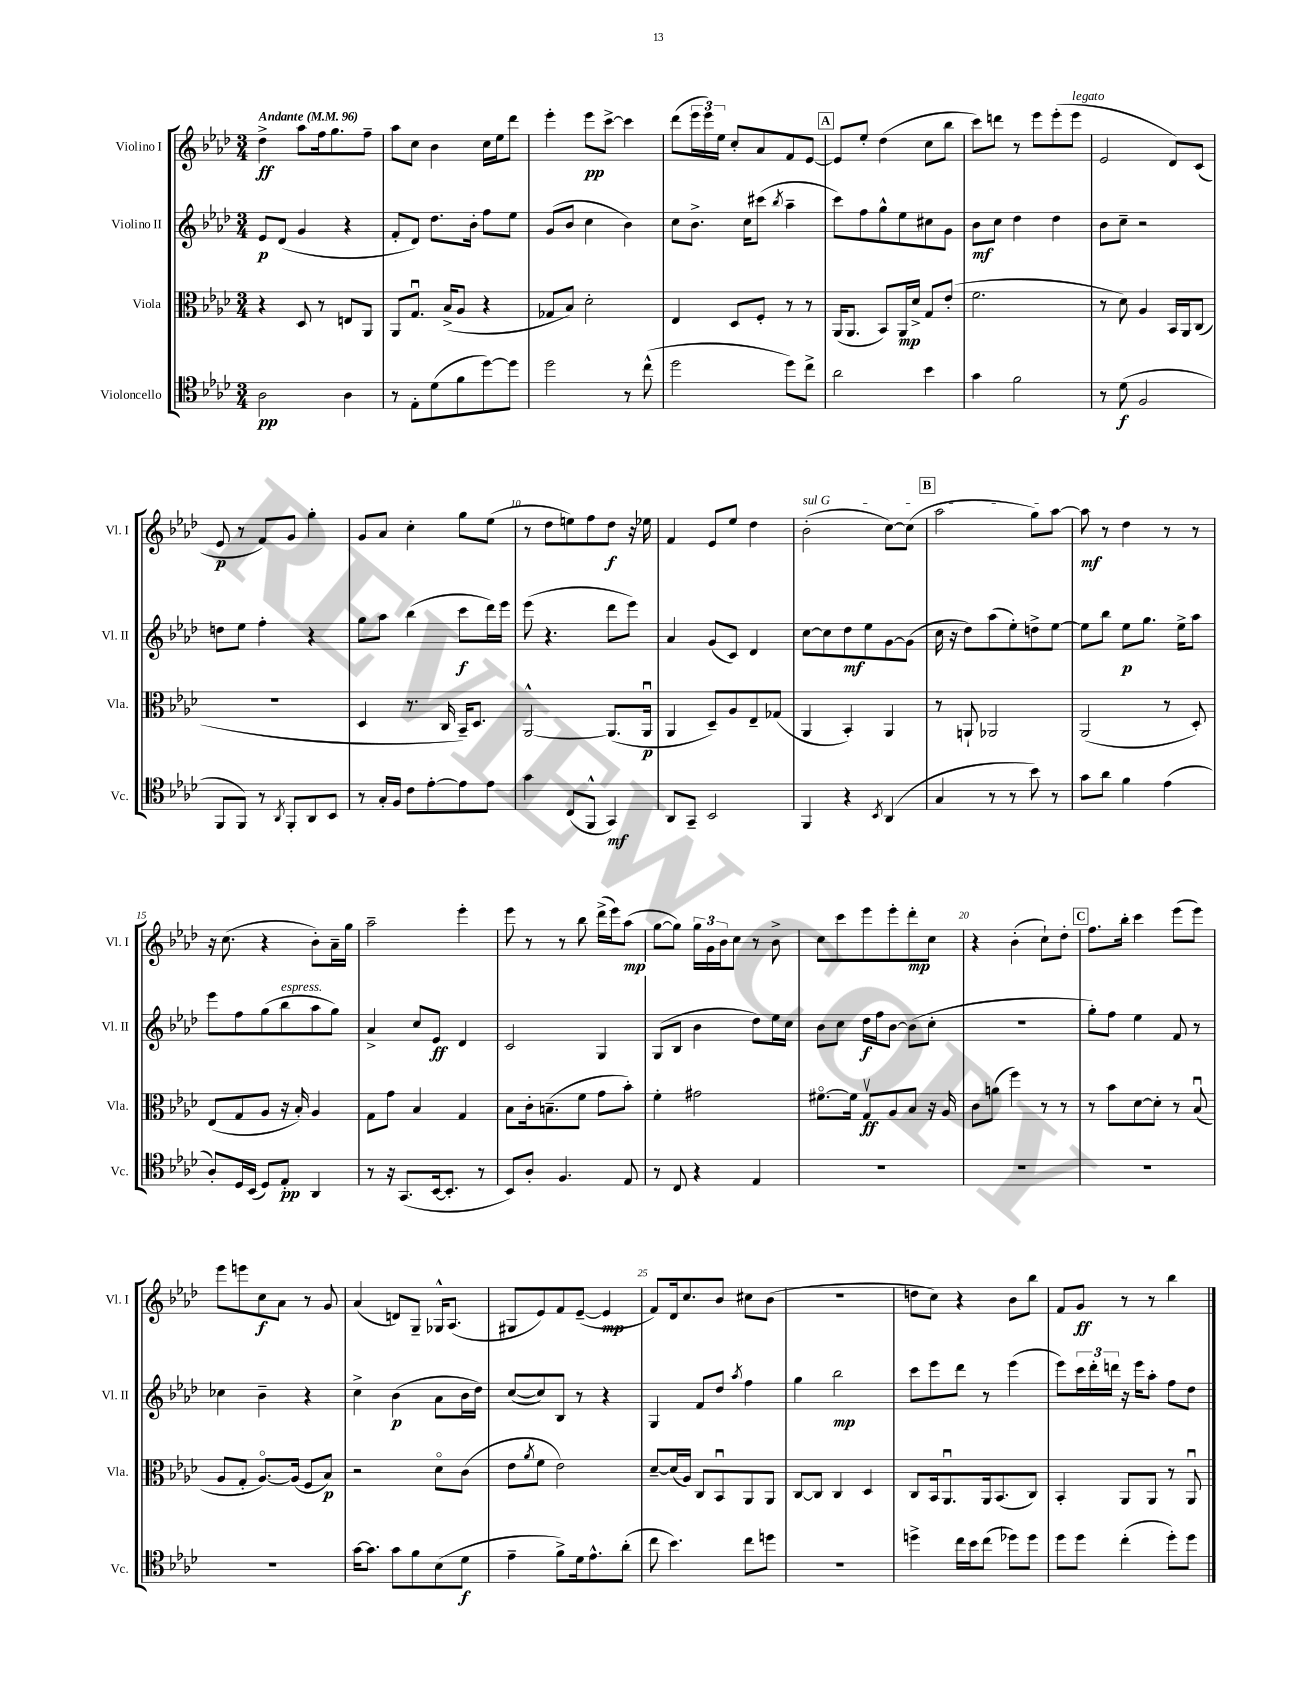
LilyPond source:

<<
\new StaffGroup <<
\new Staff = "s0" \with { instrumentName = "Violino I" shortInstrumentName = "Vl. I" } {
    \clef treble \key aes \major \numericTimeSignature \time 3/4 \tempo "Andante" 4 = 96
    des''4->\ff aes''8 f''16 g''8. f''8-- |
    aes''8 c''8 bes'4 c''16 ees''16 des'''8 |
    ees'''4-. ees'''8\pp c'''8~-> c'''4 |
    des'''8( \tuplet 3/2 { ees'''16 ees'''16) ees''16 } c''8-. aes'8 f'8 ees'8~ |
    \mark \markup { \box "A" } ees'8 ees''8-. des''4( c''8 bes''8 |
    c'''8) d'''8 r8 ees'''8 ees'''8-.( ees'''8^\markup { \italic "legato" } |
    ees'2 des'8) c'8( |
    ees'8\p r8 f'8) g'8 g''4-. |
    g'8 aes'8 c''4-. g''8 ees''8( |
    r8 des''8 e''8) f''8 des''8\f r16 ees''16 |
    f'4 ees'8 ees''8 des''4 |
    \once \override TextSpanner.bound-details.left.text = \markup { \italic "sul G" } bes'2-.\startTextSpan( c''8~) c''8( |
    \mark \markup { \box "B" } aes''2 g''8) aes''8~\stopTextSpan |
    aes''8\mf r8 des''4 r8 r8 |
    r16 c''8.( r4 bes'8-.) aes'16-- g''16 |
    aes''2-- ees'''4-. |
    ees'''8 r8 r8 bes''8 des'''16->( ees'''16) aes''8\mp( |
    g''8~ g''8) \tuplet 3/2 { g''16 g'16 bes'16 } c''8 r8 bes'8-> |
    c''8 c'''8 ees'''8 ees'''8-. des'''8-.\mp c''8 |
    r4 bes'4-.( c''8-!) des''8-. |
    \mark \markup { \box "C" } f''8. bes''16-. c'''4 ees'''8( ees'''8) |
    ees'''8 e'''8 c''8\f aes'8 r8 g'8 |
    aes'4( d'8) g8-- ges16-^ aes8.( |
    gis8 ees'8) f'8 ees'8~--( ees'4\mp |
    f'8) des'16 c''8. bes'8 cis''8 bes'8( |
    R2. |
    d''8 c''8) r4 bes'8 bes''8 |
    f'8 g'8\ff r8 r8 bes''4 \bar "|." |
}
\new Staff = "s1" \with { instrumentName = "Violino II" shortInstrumentName = "Vl. II" } {
    \clef treble \key aes \major \numericTimeSignature \time 3/4
    ees'8\p des'8( g'4 r4 |
    f'8-. des'8) des''8. bes'16-. f''8 ees''8 |
    g'8( bes'8 c''4 bes'4) |
    c''8 bes'8.-> c''16 cis'''8( \acciaccatura { bes''8 } aes''4-- |
    \mark \markup { \box "A" } c'''8) f''8 g''8-^ ees''8 cis''8 g'8 |
    bes'8\mf c''8 des''4 des''4 |
    bes'8 c''8-- r2 |
    d''8 ees''8 f''4-. r4 |
    g''8 aes''8 bes''4( c'''8\f des'''16) ees'''16 |
    ees'''8( r4. des'''8 ees'''8) |
    aes'4 g'8( c'8) des'4 |
    c''8~ c''8 des''8\mf ees''8 g'8~ g'8( |
    \mark \markup { \box "B" } c''16 r16 des''8) aes''8( ees''8-.) d''8-> ees''8~ |
    ees''8 bes''8 ees''8\p g''8. ees''16-> aes''8 |
    ees'''8 f''8 g''8( bes''8^\markup { \italic "espress." } aes''8 g''8) |
    aes'4-> c''8 ees'8\ff des'4 |
    c'2 g4 |
    g8( bes8 bes'4 des''8) ees''16 c''16 |
    bes'8 c''8 des''16\f f''16 bes'8~ bes'8( c''8-. |
    R2. |
    \mark \markup { \box "C" } g''8-.) f''8 ees''4 f'8 r8 |
    ces''4 bes'4-- r4 |
    c''4-> bes'4\p( aes'8 bes'16 des''16) |
    c''8~( c''8) bes8 r8 r4 |
    g4 f'8 des''8 \acciaccatura { aes''8 } f''4 |
    g''4 bes''2\mp |
    c'''8 ees'''8 des'''8 r8 ees'''4( |
    ees'''8) \tuplet 3/2 { c'''16 des'''16-. d'''16 } r16 ees'''16 aes''8-. f''8 des''8 \bar "|." |
}
\new Staff = "s2" \with { instrumentName = "Viola" shortInstrumentName = "Vla." } {
    \clef alto \key aes \major \numericTimeSignature \time 3/4
    r4 des8 r8 e8 aes,8 |
    aes,8 g8.\downbow bes16->( aes8 r4 |
    ges8 bes8) des'2-. |
    ees4 des8 f8-. r8 r8 |
    \mark \markup { \box "A" } aes,16( aes,8. bes,8) aes,16\mp des'16-> g8 ees'8-.( |
    f'2. |
    r8 des'8) aes4 bes,16 aes,16 c8( |
    R2. |
    des4 r8. c16 bes,16--) des8. |
    aes,2~-^ aes,8.( aes,16\downbow\p |
    aes,4 des8--) aes8 ees8-- ges8( |
    aes,4 bes,4-.) aes,4 |
    \mark \markup { \box "B" } r8 a,8-! aes,2 |
    aes,2( r8 des8-.) |
    ees8( g8 aes8 r16 bes16-.) aes4 |
    g8 g'8 bes4 g4 |
    bes8 c'16-. b8.--( f'8 g'8 bes'8-.) |
    f'4-. gis'2 |
    fis'8.~\flageolet fis'16 g8\upbow\ff aes8 bes8 r16 aes16 |
    c'8 a'8( f''4) r8 r8 |
    \mark \markup { \box "C" } r8 bes'8 des'8~ des'8-. r8 bes8\downbow( |
    aes8 g8-. aes8.~\flageolet) aes16( f8 bes8\p) |
    r2 des'8\flageolet c'8( |
    ees'8 \acciaccatura { aes'8 } f'8 ees'2) |
    des'8~-- des'16( aes16) c8 bes,8\downbow aes,8 aes,8 |
    c8~ c8 c4 des4 |
    c8 bes,16 aes,8.\downbow aes,16 bes,8.( c8) |
    bes,4-. aes,8 aes,8 r8 aes,8\downbow \bar "|." |
}
\new Staff = "s3" \with { instrumentName = "Violoncello" shortInstrumentName = "Vc." } {
    \clef tenor \key aes \major \numericTimeSignature \time 3/4
    aes2\pp aes4 |
    r8 ees8-. des'8( f'8 des''8~) des''8 |
    des''2 r8 c''8-^( |
    des''2 des''8) c''8-> |
    \mark \markup { \box "A" } aes'2 bes'4 |
    g'4 f'2 |
    r8 des'8\f( f2 |
    f,8 f,8) r8 \acciaccatura { aes,8 } f,8-. aes,8 bes,8 |
    r8 g16-. f16 c'8 ees'8~-. ees'8 ees'8 |
    g'4 c8( f,8-^ g,4\mf) |
    aes,8 g,8-- bes,2 |
    f,4 r4 \acciaccatura { bes,8 } aes,4( |
    \mark \markup { \box "B" } g4 r8 r8 bes'8) r8 |
    g'8 aes'8 f'4 ees'4( |
    aes8-.) des16 bes,16( des8) ees8-.\pp aes,4 |
    r8 r16 g,8.( bes,16~ bes,8.-. r8 |
    bes,8) aes8-. f4. ees8 |
    r8 c8 r4 ees4 |
    R2. |
    R2. |
    \mark \markup { \box "C" } R2. |
    R2. |
    g'16~ g'8. g'8 f'8 bes8( des'8\f |
    ees'4-- f'8->) des'16 ees'8.-^ aes'8-.( |
    c''8 bes'4.) c''8 d''8 |
    R2. |
    d''4-> c''16 bes'16 c''8( des''8) des''8 |
    des''8 des''8 c''4-.( des''8-.) des''8 \bar "|." |
}
>>
>>
\layout { \context { \Score \override BarNumber.break-visibility = ##(#f #t #t) barNumberVisibility = #(every-nth-bar-number-visible 5) } }
